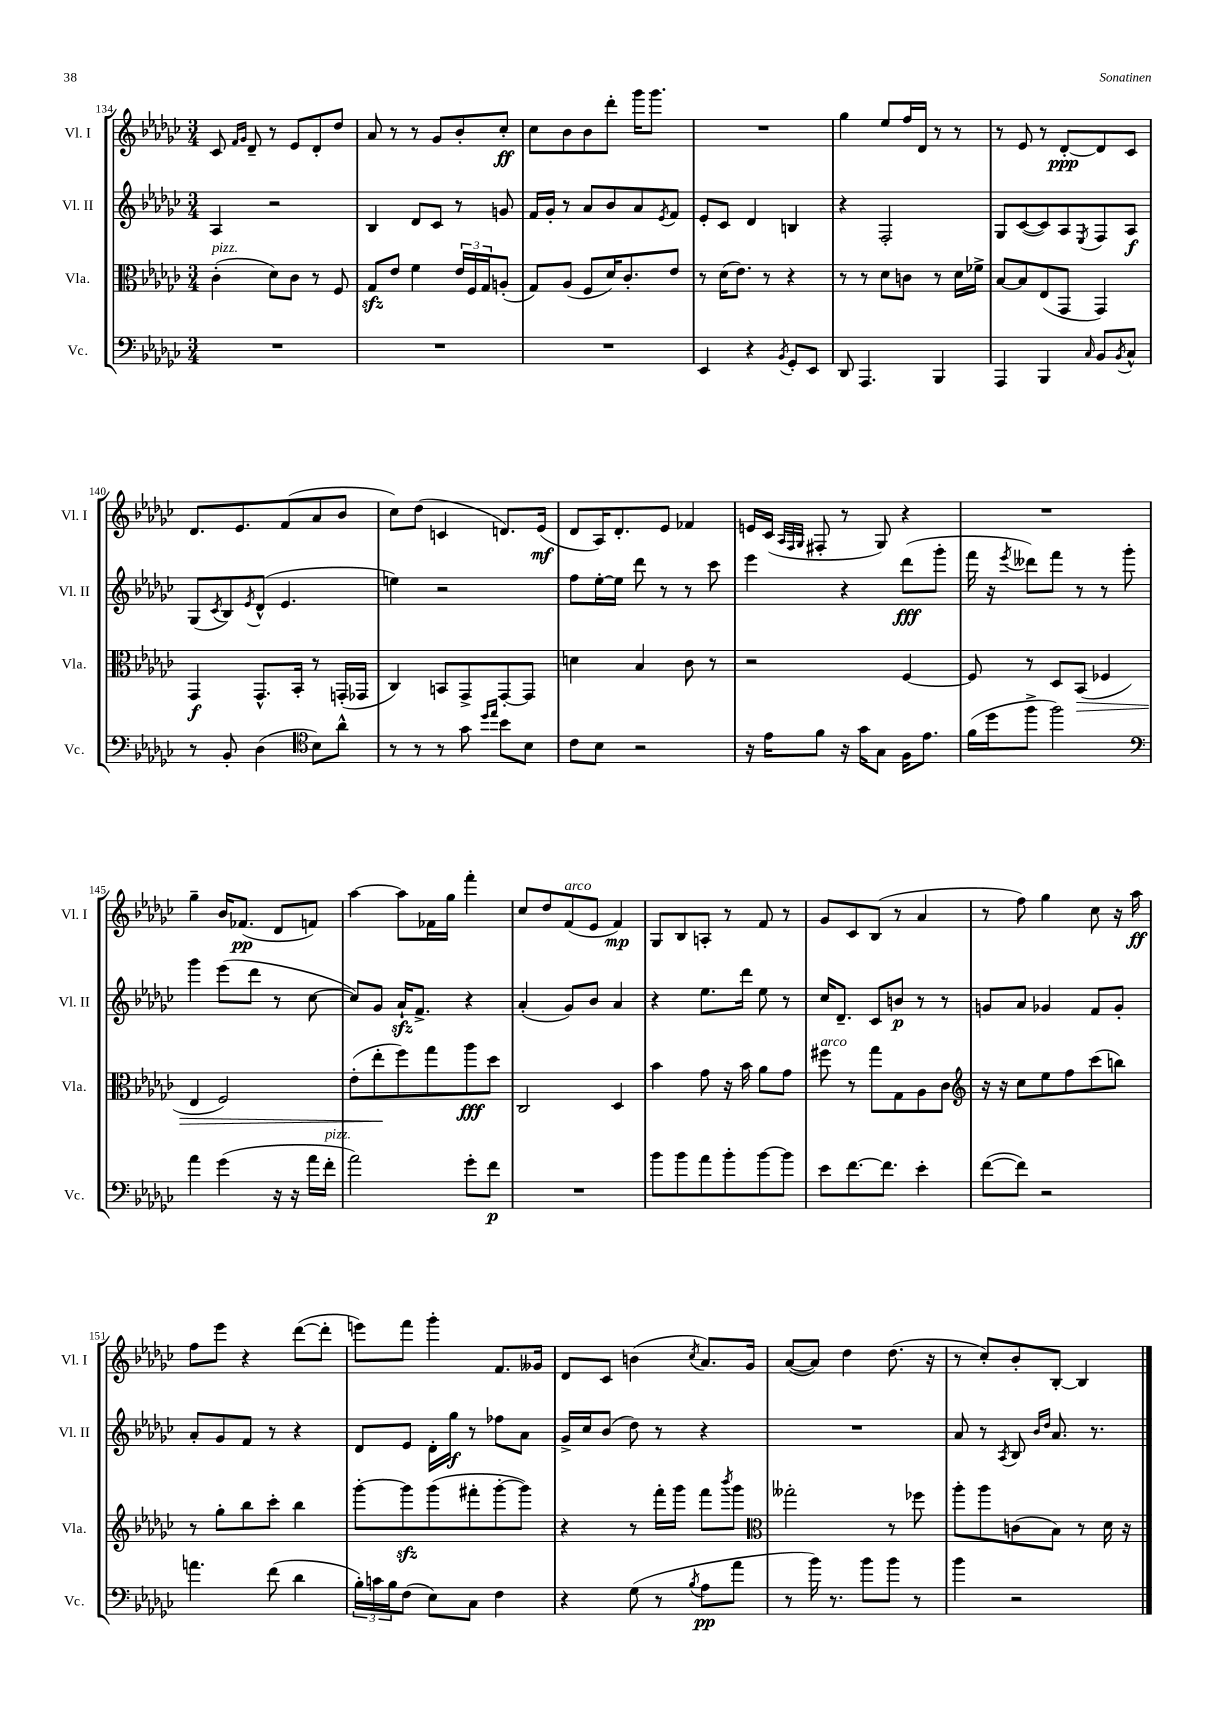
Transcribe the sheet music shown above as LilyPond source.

<<
\new StaffGroup <<
\new Staff = "s0" \with { instrumentName = "Vl. I" shortInstrumentName = "Vl. I" } {
    \clef treble \key ges \major \numericTimeSignature \time 3/4
    ces'8 \grace { f'16 ges'16 } des'8-- r8 ees'8 des'8-. des''8 |
    aes'8 r8 r8 ges'8 bes'8-. ces''8-.\ff |
    ces''8 bes'8 bes'8 des'''8-. ges'''16 ges'''8. |
    R2. |
    ges''4 ees''8 f''16 des'16 r8 r8 |
    r8 ees'8 r8 des'8~-.\ppp des'8 ces'8 |
    des'8. ees'8. f'8( aes'8 bes'8 |
    ces''8) des''8( c'4 d'8.) ees'16\mf( |
    des'8 aes16) des'8.-. ees'8 fes'4 |
    e'16 ces'16( \grace { aes32 f32 ges32 } fis8-. r8 ges8) r4 |
    R2. |
    ges''4-- bes'16 fes'8.\pp( des'8 f'8) |
    aes''4~ aes''8 fes'16 ges''16 f'''4-. |
    ces''8 des''8 f'8^\markup { \italic "arco" }( ees'8 f'4\mp) |
    ges8 bes8 a8-. r8 f'8 r8 |
    ges'8 ces'8 bes8( r8 aes'4 |
    r8 f''8) ges''4 ces''8 r16 aes''16\ff |
    f''8 ees'''8 r4 des'''8~( des'''8-. |
    e'''8) f'''8 ges'''4-. f'8. geses'16 |
    des'8 ces'8 b'4( \acciaccatura { ces''8 } aes'8.) ges'16 |
    aes'8~( aes'8) des''4 des''8.( r16 |
    r8 ces''8-.) bes'8-. bes8~-. bes4 \bar "|." |
}
\new Staff = "s1" \with { instrumentName = "Vl. II" shortInstrumentName = "Vl. II" } {
    \clef treble \key ges \major \numericTimeSignature \time 3/4
    aes4 r2 |
    bes4 des'8 ces'8 r8 g'8 |
    f'16 ges'16-. r8 aes'8 bes'8 aes'8 \acciaccatura { ees'8 } f'8 |
    ees'8-. ces'8 des'4 b4 |
    r4 f2-. |
    ges8 ces'8~( ces'8) aes8 \acciaccatura { ees8 } f8 aes8\f |
    ges8( \acciaccatura { ces'8 } bes8) \acciaccatura { ees'8 } des'8-^( ees'4. |
    e''4) r2 |
    f''8 ees''16~-. ees''16 des'''8 r8 r8 ces'''8 |
    ees'''4 r4 des'''8\fff( ges'''8-. |
    f'''16 r16 \acciaccatura { ees'''8 } deses'''8) f'''8 r8 r8 ges'''8-. |
    ges'''4 ees'''8( des'''8 r8 ces''8~ |
    ces''8) ges'8 aes'16-!\sfz f'8.-> r4 |
    aes'4-.( ges'8) bes'8 aes'4 |
    r4 ees''8. des'''16 ees''8 r8 |
    ces''16 des'8.-- ces'8 b'8\p r8 r8 |
    g'8 aes'8 ges'4 f'8 ges'8-. |
    aes'8-. ges'8 f'8 r8 r4 |
    des'8 ees'8 des'16-. ges''16\f r8 fes''8 aes'8 |
    ges'16-> ces''16 bes'8( des''8) r8 r4 |
    R2. |
    aes'8 r8 \acciaccatura { aes8 } bes8 \grace { bes'16 des''16 } aes'8. r8. \bar "|." |
}
\new Staff = "s2" \with { instrumentName = "Vla." shortInstrumentName = "Vla." } {
    \clef alto \key ges \major \numericTimeSignature \time 3/4
    ces'4-.^\markup { \italic "pizz." }( des'8) ces'8 r8 f8 |
    ges8\sfz ees'8 f'4 \tuplet 3/2 { ees'16 f16 ges16 } a8-.( |
    ges8) aes8( f8 des'16) ces'8.-. ees'8 |
    r8 des'16( ees'8.) r8 r4 |
    r8 r8 des'8 c'8 r8 des'16 fes'16-> |
    bes8~ bes8 ees8( ges,8 ges,4) |
    ges,4\f ges,8.-^ bes,16-. r8 g,16-.( ges,16 |
    ces4) b,8 ges,8-> ges,8~-. ges,8 |
    d'4 bes4 ces'8 r8 |
    r2 f4~ |
    f8 r8 des8 bes,8\>( fes4 |
    ees4 f2) |
    ees'8-.( ees''8-.\! f''8) ges''8 aes''8\fff des''8 |
    ces2 des4 |
    bes'4 ges'8 r16 bes'16 aes'8 ges'8 |
    fis''8^\markup { \italic "arco" } r8 ges''8 ges8 aes8 ces'8 |
    \clef treble r16 r16 ces''8 ees''8 f''8 ces'''8( b''8) |
    r8 ges''8-. bes''8 ces'''8-. bes''4 |
    ges'''8~-. ges'''8\sfz ges'''8( fis'''8-. ges'''8~-. ges'''8) |
    r4 r8 f'''16-. ges'''16 f'''8 \acciaccatura { bes'''8 } ges'''8 |
    \clef alto geses''2-. r8 fes''8 |
    aes''8-. aes''8 c'8( bes8) r8 des'16 r16 \bar "|." |
}
\new Staff = "s3" \with { instrumentName = "Vc." shortInstrumentName = "Vc." } {
    \clef bass \key ges \major \numericTimeSignature \time 3/4
    R2. |
    R2. |
    R2. |
    ees,4 r4 \acciaccatura { bes,8 } ges,8-. ees,8 |
    des,8 aes,,4. bes,,4 |
    aes,,4 bes,,4 \grace { ces16 } bes,8 \acciaccatura { bes,8 } ces8-^ |
    r8 bes,8-. des4( \clef tenor bes8) aes'8-^ |
    r8 r8 r8 ges'8 \grace { des''16 ees''16 } bes'8 bes8 |
    ces'8 bes8 r2 |
    r16 ees'16 f'8 r16 ges'16 ges8 f16 ees'8. |
    f'16( des''16 f''8-> f''2) |
    \clef bass aes'4 ges'4( r16 r16 aes'16 f'16-.^\markup { \italic "pizz." } |
    aes'2) ges'8-. f'8\p |
    R2. |
    bes'8 bes'8 aes'8 bes'8-. bes'8~ bes'8 |
    ees'8 f'8.~ f'8. ees'4-. |
    f'8~( f'8) r2 |
    a'4. f'8( des'4 |
    \tuplet 3/2 { bes16-.) c'16 bes16 } f8( ees8) ces8 f4 |
    r4 ges8( r8 \acciaccatura { bes8 } aes8\pp aes'8 |
    r8 bes'16) r8. bes'8 bes'8 r8 |
    bes'4 r2 \bar "|." |
}
>>
>>
\layout { \context { \Score currentBarNumber = #134 } }
